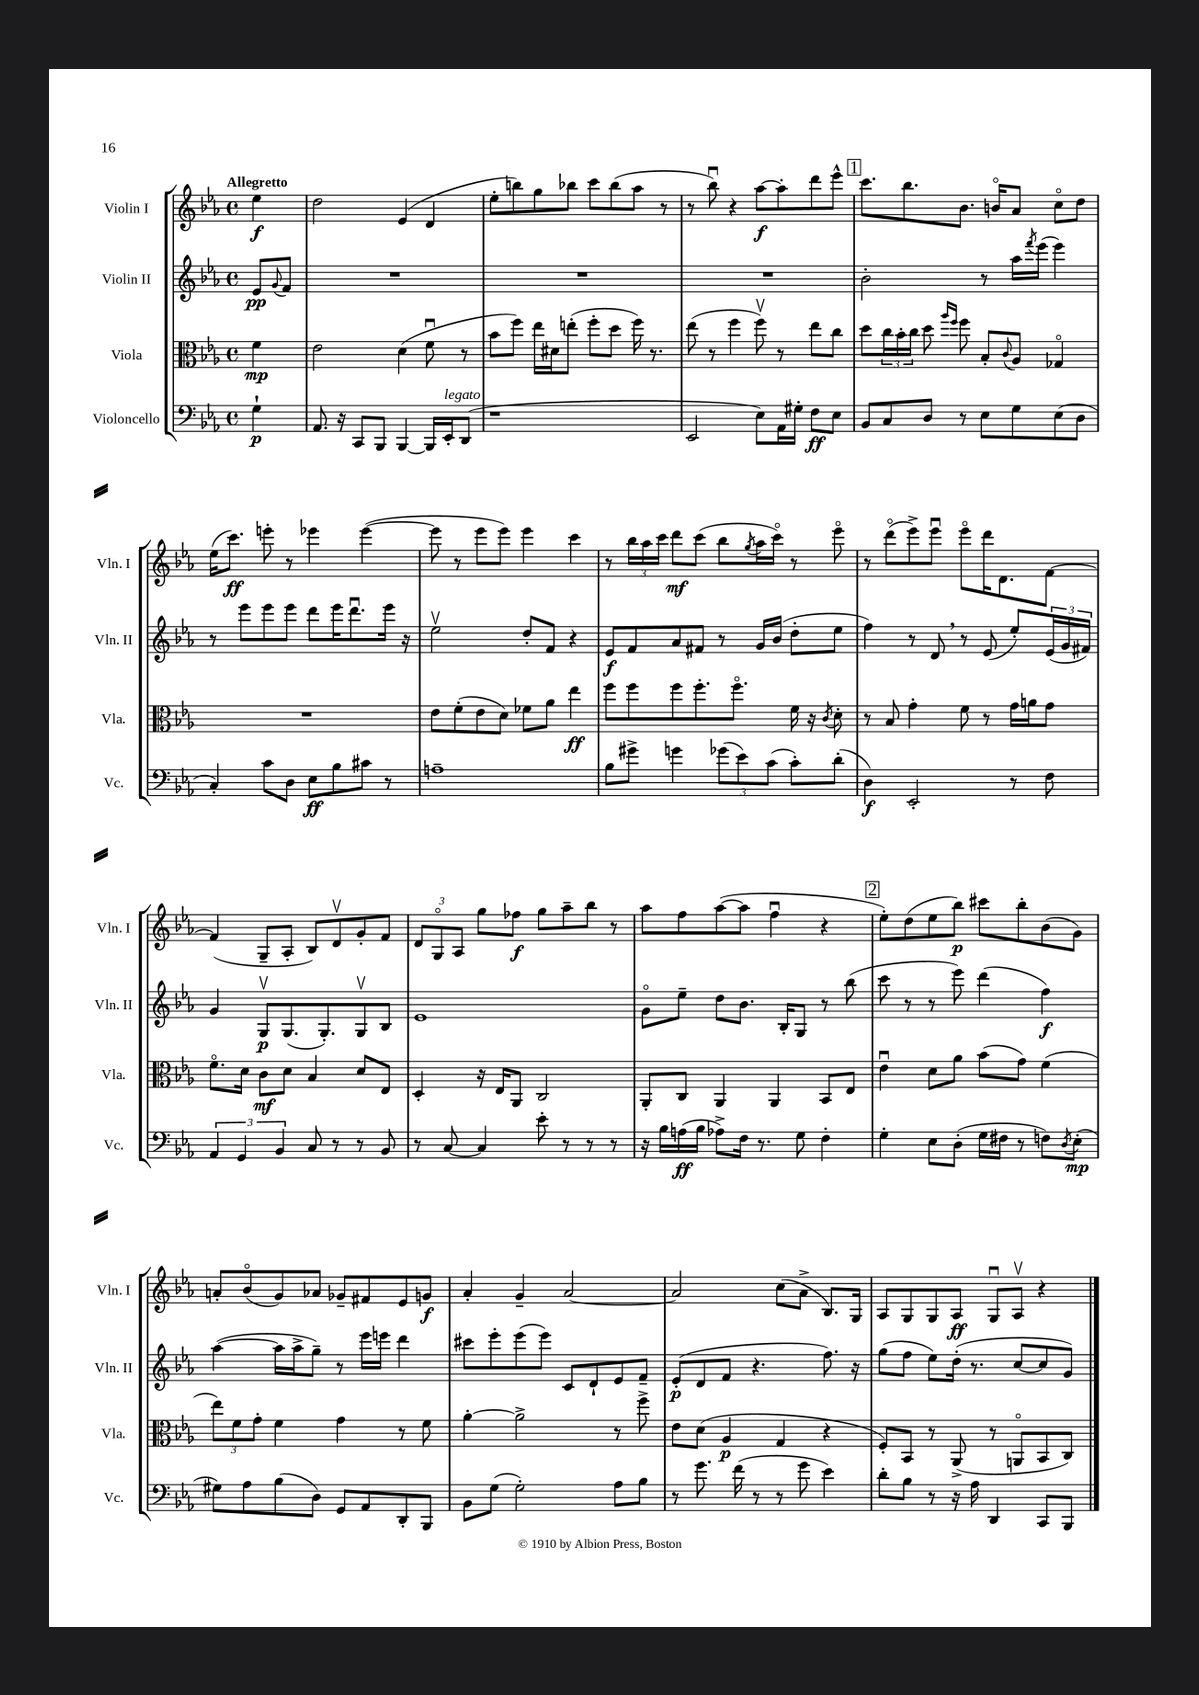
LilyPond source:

<<
\new StaffGroup <<
\new Staff = "s0" \with { instrumentName = "Violin I" shortInstrumentName = "Vln. I" } {
    \clef treble \key ees \major \defaultTimeSignature \time 4/4 \partial 4 \tempo "Allegretto"
    ees''4\f |
    d''2 ees'4( d'4 |
    ees''8-. b''8) g''8 bes''8 c'''8 bes''8( aes''8 r8 |
    r8 bes''8\downbow) r4 aes''8~\f aes''8-. d'''8 ees'''8-^ |
    \mark \markup { \box "1" } c'''8. bes''8. bes'8. b'16\flageolet aes'8 c''8\flageolet d''8 |
    ees''16( c'''8.\ff) e'''8-. r8 ees'''4 ees'''4~( |
    ees'''8 r8 ees'''8 ees'''8) ees'''4 c'''4 |
    r8 \tuplet 3/2 { bes''16 aes''16 c'''16 } d'''8\mf c'''8( bes''8 \acciaccatura { g''8 } aes''16 c'''16\flageolet) r8 ees'''8\flageolet |
    r8 d'''8\flageolet( ees'''8->) ees'''8\downbow ees'''8\flageolet d'''16 d'8. f'8~ |
    f'4( g8-- aes8-. bes8) d'8\upbow g'8-. f'8 |
    \tuplet 3/2 { d'8 g8\flageolet aes8 } g''8 fes''8\f g''8 aes''8-- bes''8 r8 |
    aes''8 f''8 aes''8~( aes''8 f''4\downbow r4 |
    \mark \markup { \box "2" } ees''8-.) d''8( ees''8 bes''8\p) cis'''8 bes''8-. bes'8( g'8) |
    a'8-. bes'8\flageolet( g'8) aes'8 ges'8-- fis'8 ees'8 g'8\f |
    aes'4-. g'4-- aes'2~ |
    aes'2 c''8( aes'8-> bes8.) g16 |
    aes8 g8 g8 aes8\ff g8\downbow aes8\upbow r4 \bar "|." |
}
\new Staff = "s1" \with { instrumentName = "Violin II" shortInstrumentName = "Vln. II" } {
    \clef treble \key ees \major \defaultTimeSignature \time 4/4 \partial 4
    ees'8\pp \appoggiatura { g'8 } f'8 |
    R1 |
    R1 |
    R1 |
    \mark \markup { \box "1" } bes'2-. r8 aes''16 \acciaccatura { f'''8 } ees'''16( ees'''4) |
    r8 ees'''8 ees'''8 ees'''8 d'''8 ees'''16 d'''8.\downbow ees'''16 r16 |
    ees''2\upbow d''8-. f'8 r4 |
    ees'8\f f'8 aes'8 fis'8 r8 g'16 bes'16( d''8-. ees''8 |
    f''4) r8 d'8 \breathe r8 ees'8( ees''8-.) \tuplet 3/2 { ees'16( g'16 fis'16) } |
    g'4 g8\upbow\p g8.( g8.-.) g8\upbow bes8 |
    ees'1 |
    g'8\flageolet ees''8-- d''8 bes'8. bes16-. g8 r8 bes''8( |
    \mark \markup { \box "2" } c'''8 r8 r8 ees'''8) d'''4( f''4\f) |
    aes''4~( aes''16 aes''16-> g''8--) r8 ees'''16 e'''16 d'''4 |
    cis'''8 ees'''8-. ees'''8( ees'''8) c'8 d'8-! ees'8 f'8-- |
    ees'8-.\p( d'8 f'8 r4. f''8.) r16 |
    g''8( f''8 ees''8) d''16-.( r8. c''8~ c''8 g'8) \bar "|." |
}
\new Staff = "s2" \with { instrumentName = "Viola" shortInstrumentName = "Vla." } {
    \clef alto \key ees \major \defaultTimeSignature \time 4/4 \partial 4
    f'4\mp |
    ees'2 d'4( f'8\downbow r8 |
    bes'8 f''8) ees''16 dis'16 e''8-.( f''8-. d''8 f''16) r8. |
    ees''8( r8 f''4 f''8\upbow) r8 ees''8 c''8 |
    \mark \markup { \box "1" } d''8 \tuplet 3/2 { c''16 bes'16-. c''16 } d''8 \grace { aes''16 f''16 } f''8 bes8-. \appoggiatura { c'8 } aes8 ges4\flageolet |
    R1 |
    ees'8 f'8-.( ees'8 d'8) fes'8 aes'8 ees''4\ff |
    f''8 f''8 f''8 f''8.-. f''8.\flageolet f'16 r16 \acciaccatura { c'8 } d'8-. |
    r8 bes8 g'4-. f'8 r8 g'16 a'16 g'8 |
    f'8.\flageolet d'16 c'8\mf d'8 bes4 d'8 ees8 |
    d4-. r16 ees16 aes,8 c2 |
    aes,8-. c8 aes,4 aes,4 bes,8 ees8 |
    \mark \markup { \box "2" } ees'4\downbow d'8 aes'8 bes'8( g'8) f'4( |
    \tuplet 3/2 { ees''8) f'8 g'8-. } f'4 g'4 r8 f'8 |
    aes'4~-. aes'2-> r8 f''8-> |
    ees'8 d'8( aes4\p g4 r4 |
    f8-.) bes,8 r8 aes,8->( r8 a,8\flageolet bes,8 c8) \bar "|." |
}
\new Staff = "s3" \with { instrumentName = "Violoncello" shortInstrumentName = "Vc." } {
    \clef bass \key ees \major \defaultTimeSignature \time 4/4 \partial 4
    g4-!\p |
    aes,8. r16 c,8 bes,,8 bes,,4~ bes,,16 ees,16-.^\markup { \italic "legato" } d,8( |
    r1 |
    ees,2 ees8) aes,16 gis16-. f8\ff ees8 |
    \mark \markup { \box "1" } bes,8 c8 d8 r8 ees8 g8 ees8( d8 |
    c4-.) c'8 d8 ees8\ff bes8 cis'8 r8 |
    a1-- |
    bes8 gis'8-> g'4 \tuplet 3/2 { ges'8( ees'8) c'8( } c'8-.) d'8-.( |
    d4\f) ees,2-. r8 f8 |
    \tuplet 3/2 { aes,4 g,4 bes,4 } c8 r8 r8 bes,8 |
    r8 c8~ c4 ees'8-. r8 r8 r8 |
    r16 bes16 a16\ff( bes16 aes8->) f16 r8. g8 f4-. |
    \mark \markup { \box "2" } g4-. ees8 d8-.( g16 fis16 r8 f8) \acciaccatura { d8 } ees8-.\mp( |
    gis8) aes8 bes8( d8) g,8 aes,8 d,8-. bes,,8 |
    bes,8 g8( g2-.) aes8 bes8 |
    r8 g'8. f'16( r8 r8 g'8 ees'4) |
    d'8-. bes8 r8 r16 aes16 d,4 c,8 bes,,8 \bar "|." |
}
>>
>>
\layout { \context { \Score \remove "Bar_number_engraver" } }
